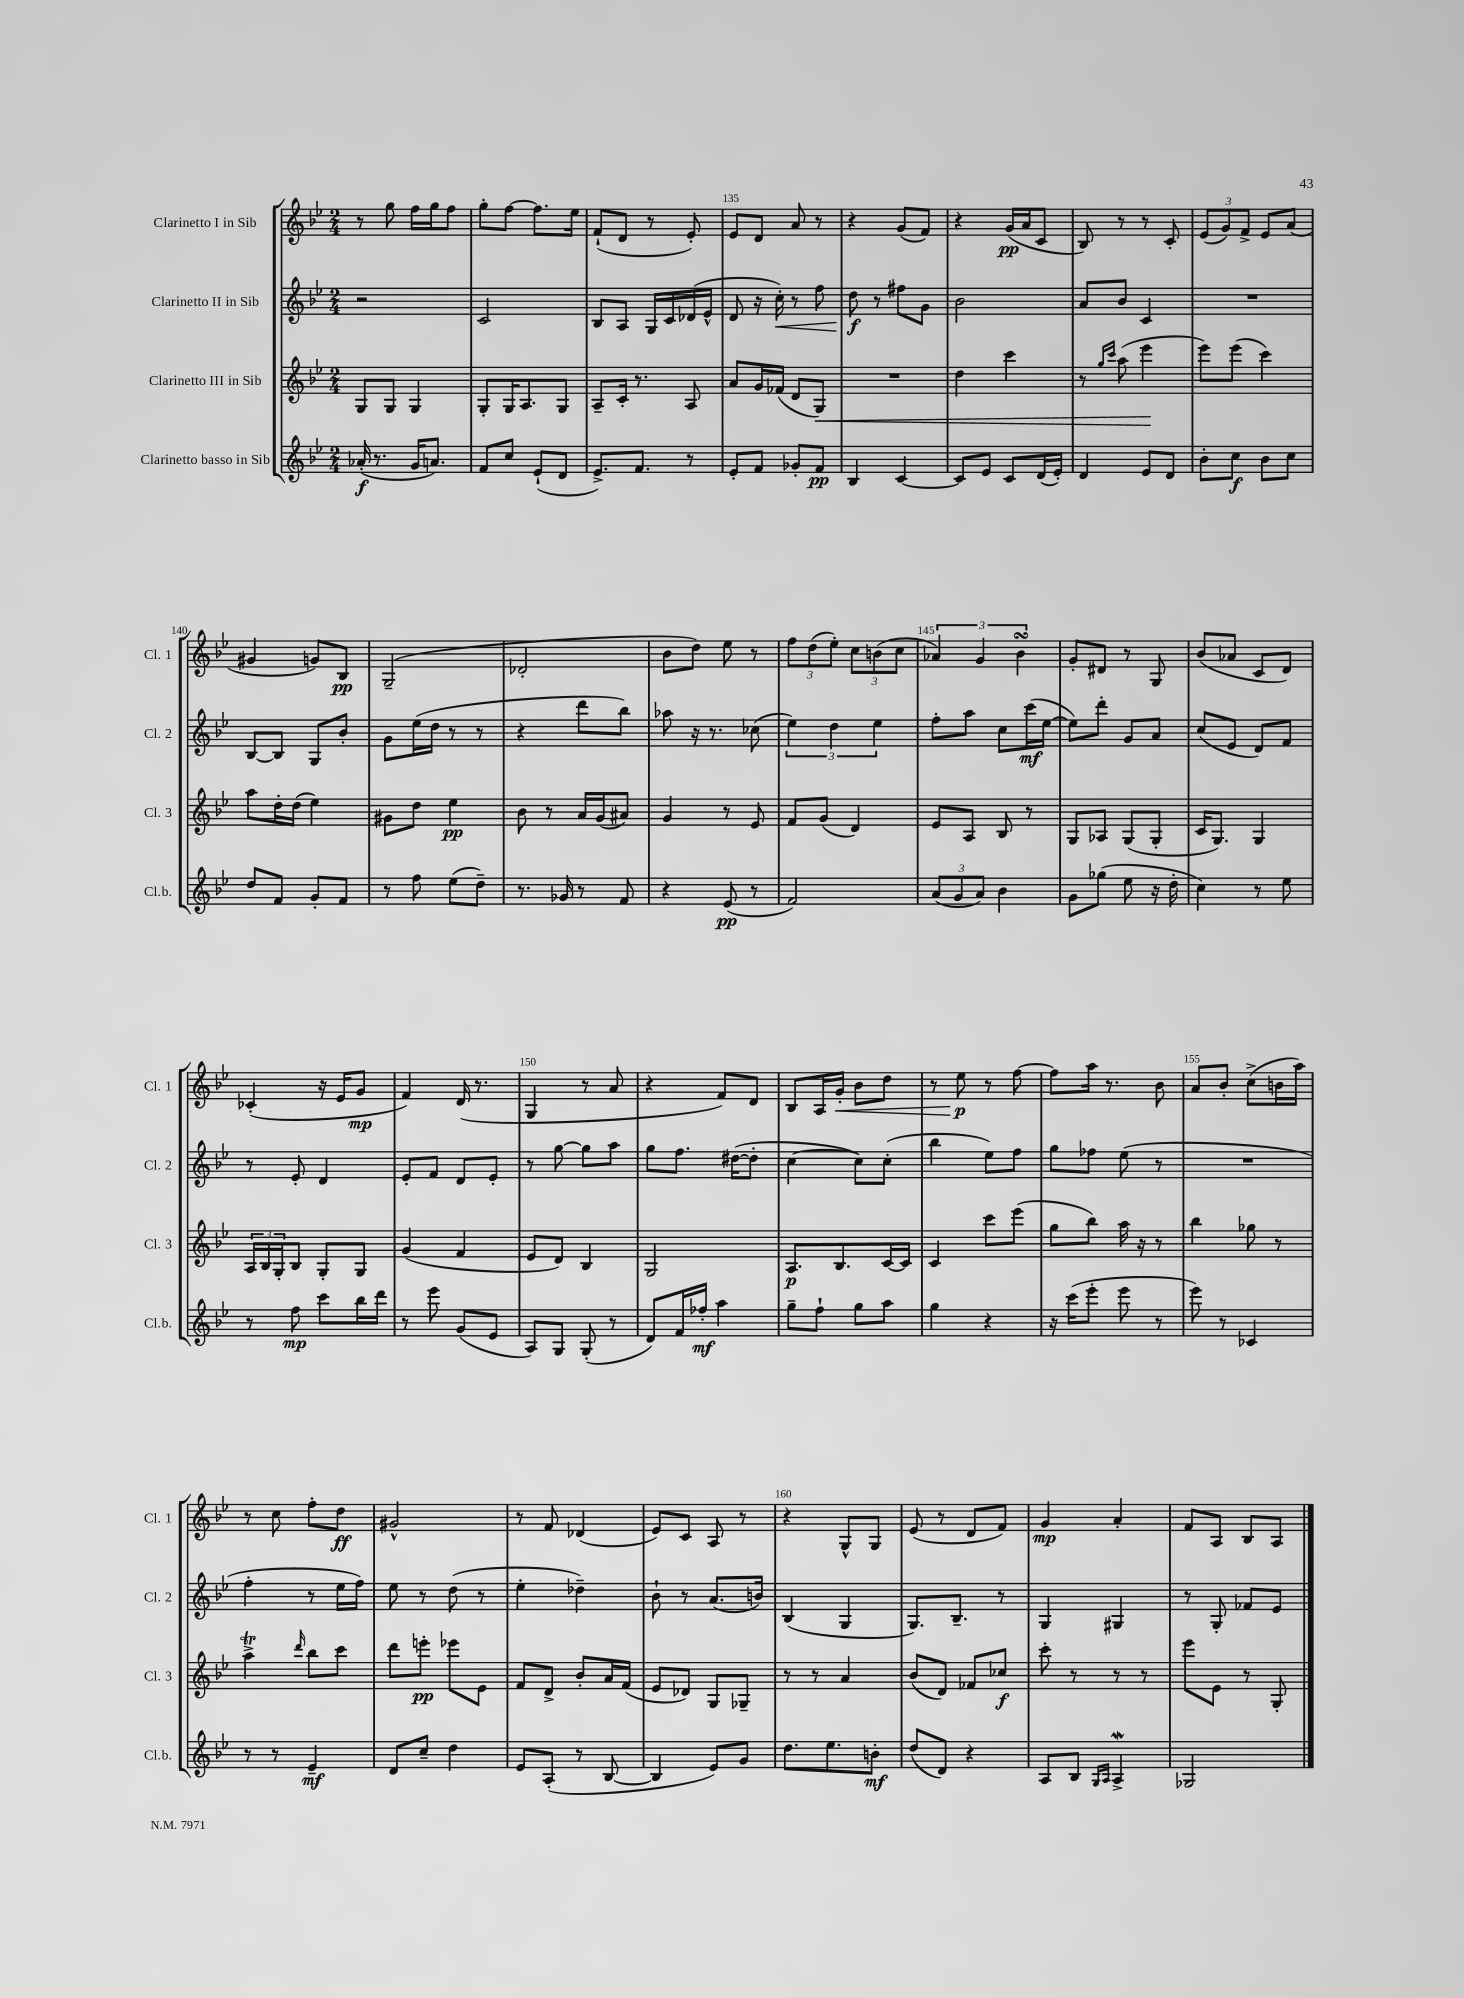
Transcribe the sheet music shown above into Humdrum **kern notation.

**kern	**kern	**kern	**kern
*staff4	*staff3	*staff2	*staff1
*clefG2	*clefG2	*clefG2	*clefG2
*k[b-e-]	*k[b-e-]	*k[b-e-]	*k[b-e-]
*M2/4	*M2/4	*M2/4	*M2/4
(16a-'	8G	2r	8r
8.r	.	.	.
.	8G	.	8gg
16g	4G	.	16ff
8.a)	.	.	16gg
.	.	.	8ff
=	=	=	=
8f	8G'	2c	8gg'
8cc	16G	.	[8ff
.	8.A	.	.
(8e-`	.	.	8.ff]
8d	8G	.	.
.	.	.	16ee-
=	=	=	=
8.e-^)	8A~	8B-	(8f`
.	16c'	8A	8d
8.f	8.r	.	.
.	.	16G	8r
.	.	16c	.
8r	8A	(16d-	8e-')
.	.	16e-^^	.
=	=	=	=
8e-'	8a	8d	8e-
8f	16g	16r	8d
.	(16f-	16cc')	.
8g-'	8d	8r	8a
8f	8G)	8ff	8r
=	=	=	=
4B-	2r	8dd	4r
.	.	8r	.
[4c	.	8ff#	(8g
.	.	8g	8f)
=	=	=	=
8c]	4dd	2b-	4r
8e-	.	.	.
8c	4ccc	.	(16g
.	.	.	16a
(16d	.	.	8c
16e-')	.	.	.
=	=	=	=
4d	8r	8a	8B-)
.	16qqgg	.	.
.	16qqccc	.	.
.	(8aa	8b-	8r
8e-	4eee-	4c	8r
8d	.	.	8c'
=	=	=	=
8b-'	8eee-)	2r	(12e-
.	.	.	12g)
8cc	(8eee-	.	.
.	.	.	12f^
8b-	4ccc)	.	8e-
8cc	.	.	(8a
=	=	=	=
8dd	8aa	[8B-	4g#
8f	16dd'	8B-]	.
.	(16dd	.	.
8g'	4ee-)	8G	8g)
8f	.	8b-'	8B-
=	=	=	=
8r	8g#	8g	(2G~
8ff	8dd	(16ee-	.
.	.	16dd	.
(8ee-	4ee-	8r	.
8dd~)	.	8r	.
=	=	=	=
8.r	8b-	4r	2d-'
.	8r	.	.
16g-	.	.	.
8r	16a	8ddd	.
.	(16g	.	.
8f	8a#)	8bb-)	.
=	=	=	=
4r	4g	8aa-	8b-
.	.	16r	8dd)
.	.	8.r	.
(8e-	8r	.	8ee-
8r	8e-	(8cc-	8r
=	=	=	=
2f)	8f	6ee-)	12ff
.	.	.	(12dd
.	(8g	.	.
.	.	6dd	12ee-')
.	4d)	.	12cc
.	.	6ee-	(12b
.	.	.	12cc
=	=	=	=
(12a	8e-	8ff'	6a-)
12g	.	.	.
.	8A	8aa	.
12a)	.	.	6g
4b-	8B-	8cc	.
.	.	.	6b-
.	8r	(16ccc	.
.	.	[16ee-	.
=	=	=	=
8g	8G	8ee-])	8g'
(8gg-	8A-	8ddd'	8d#
8ee-	(8G	8g	8r
16r	8G'	8a	8G
16dd'	.	.	.
=	=	=	=
4cc)	16c	(8cc	(8b-
.	8.G)	.	.
.	.	8e-	8a-
8r	4G	8d)	8c
8ee-	.	8f	8d)
=	=	=	=
8r	24A	8r	(4c-'
.	24B-	.	.
.	24G'	.	.
8ff	8B-	8e-'	.
8ccc	8G'	4d	16r
.	.	.	16e-
16bb-	8G	.	8g
16ddd	.	.	.
=	=	=	=
8r	(4g	8e-'	4f)
8eee-	.	8f	.
(8g	4f	8d	(16d
.	.	.	8.r
8e-	.	8e-'	.
=	=	=	=
8A)	8e-	8r	4G
8G	8d)	[8gg	.
(8G'	4B-	8gg]	8r
8r	.	8aa	8a
=	=	=	=
8d)	2G	8gg	4r
16f	.	8.ff	.
16ff-'	.	.	.
4aa	.	.	8f)
.	.	([16dd#	.
.	.	8dd#']	8d
=	=	=	=
8gg~	8.A	[4cc	8B-
8ff`	.	.	16A
.	8.B-	.	16g'
8gg	.	8cc])	8b-
8aa	[16c	(8cc'	8dd
.	16c]	.	.
=	=	=	=
4gg	4c	4bb-	8r
.	.	.	8ee-
4r	8ccc	8ee-)	8r
.	(8eee-	8ff	[8ff
=	=	=	=
16r	8gg	8gg	8ff]
(16ccc	.	.	.
8eee-'	8bb-)	8ff-	16aa
.	.	.	8.r
8eee-	16aa	(8ee-	.
.	16r	.	.
8r	8r	8r	8b-
=	=	=	=
8eee-)	4bb-	2r	8a
8r	.	.	8b-'
4c-	8gg-	.	(8cc^
.	8r	.	16b
.	.	.	16aa)
=	=	=	=
8r	4aa^	4ff'	8r
8r	.	.	8cc
.	16qqddd	.	.
4e-~	8bb-	8r	8ff'
.	8ccc	16ee-	8dd
.	.	16ff)	.
=	=	=	=
8d	8ddd	8ee-	2g#^^
8cc~	8eee'	8r	.
4dd	8eee-	(8dd	.
.	8e-	8r	.
=	=	=	=
8e-	8f	4ee-'	8r
(8A'	8d^	.	8f
8r	8b-'	4dd-~)	(4d-
[8B-	16a	.	.
.	(16f	.	.
=	=	=	=
4B-]	8e-	8b-`	8e-)
.	8d-)	8r	8c
8e-)	8G	(8.a	8A
8g	8G-~	.	8r
.	.	16b)	.
=	=	=	=
8.dd	8r	(4B-	4r
.	8r	.	.
8.ee-	.	.	.
.	4a	4G	8G^^
8b'	.	.	8G
=	=	=	=
(8dd	(8b-	8.G)	(8e-
8d)	8d)	.	8r
.	.	8.B-~	.
4r	8f-	.	8d
.	8cc-	8r	8f)
=	=	=	=
8A	8ccc'	4G	4g
8B-	8r	.	.
16qqG	.	.	.
16qqA	.	.	.
4A^	8r	4G#	4a'
.	8r	.	.
=	=	=	=
2G-	8eee-	8r	8f
.	8e-	8G'	8A
.	8r	8f-	8B-
.	8G'	8e-	8A
==	==	==	==
*-	*-	*-	*-
